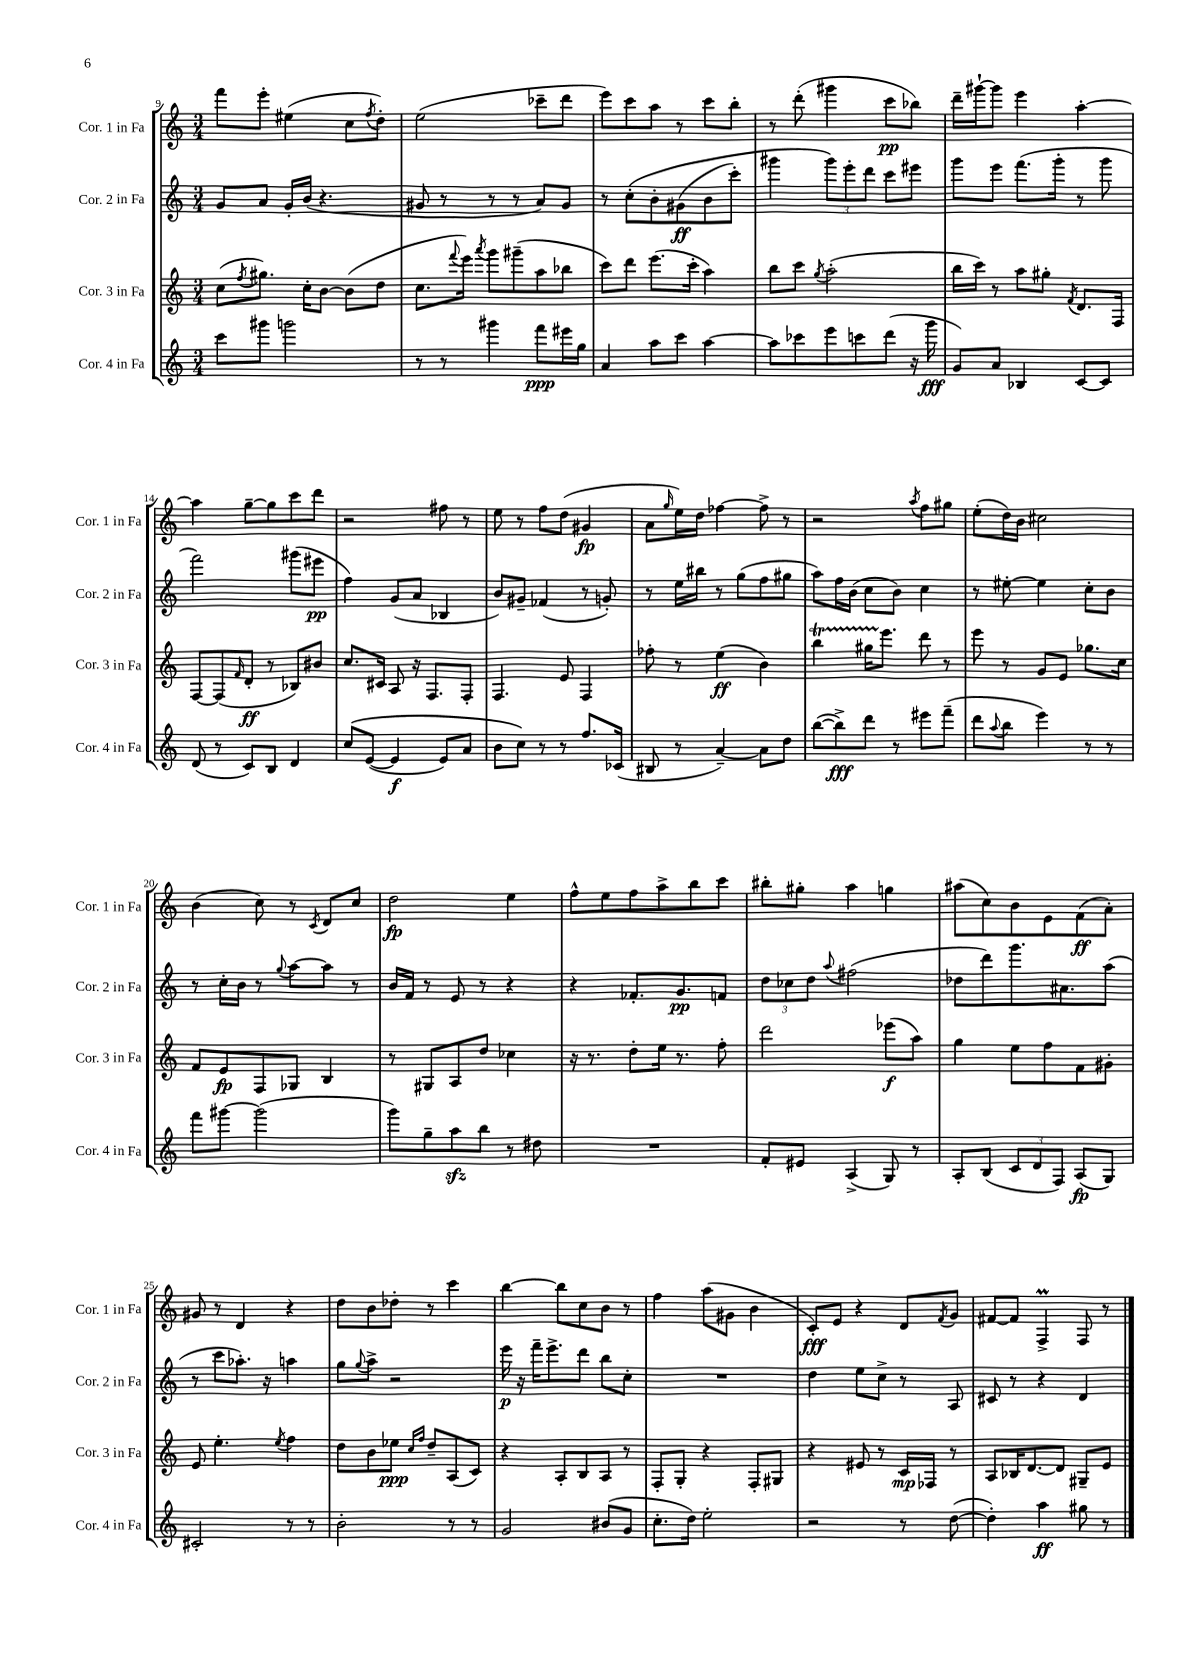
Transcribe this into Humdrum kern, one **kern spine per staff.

**kern	**kern	**kern	**kern
*staff4	*staff3	*staff2	*staff1
*clefG2	*clefG2	*clefG2	*clefG2
*k[]	*k[]	*k[]	*k[]
*M3/4	*M3/4	*M3/4	*M3/4
8ccc	(8cc	8g	8fff
.	8qff	.	.
8ggg#	8.gg#)	8a	8eee'
2ggg	.	16g'	(4ee#
.	16cc'	(16b	.
.	[8b	4.r	.
.	(8b]	.	8cc
.	.	.	8qff
.	8dd	.	8dd')
=	=	=	=
8r	8.cc	8g#	(2ee
8r	.	8r	.
.	8qqfff	.	.
.	16eee)	.	.
.	8qaaa	.	.
4ggg#	8ggg	8r	.
.	(8ggg#~	8r	.
8fff	8aa	8a)	8ccc-~
16eee#	8bb-	8g#	8ddd
16gg	.	.	.
=	=	=	=
4a	8ccc)	8r	8eee)
.	8ddd	&(8cc'	8ccc
8aa	(8.eee	8b'	8aa
8ccc	.	(8g#	8r
.	16ccc'	.	.
[4aa	4aa)	8b	8ccc
.	.	8ccc')	8bb'
=	=	=	=
8aa]	8bb	4ggg#	8r
8ccc-	8ccc	.	(8ddd'
.	8qgg	.	.
8eee	(2aa'	12ggg#&)	4ggg#
.	.	12eee'	.
8ccc	.	.	.
.	.	12ddd	.
(8ddd	.	8ccc	8ccc
16r	.	8eee#	8bb-)
16ggg	.	.	.
=	=	=	=
8g)	16bb	8ggg	16ddd~
.	16ccc)	.	[16ggg#`
8a	8r	8eee	8ggg#]
4B-	8aa	(8.fff	4eee
.	8gg#'	.	.
.	.	16ggg'	.
.	8qf	.	.
[8c	8.d	8r	[4aa'
8c]	.	8ggg	.
.	16F	.	.
=	=	=	=
(8d	[8F	2fff)	4aa]
8r	(8F]	.	.
.	16qqf	.	.
8c)	8d'	.	[8gg~
8B	8r	.	8gg]
4d	8B-)	(8ggg#	8ccc
.	8b#	8eee#	8ddd
=	=	=	=
&(8cc	8.cc	4ff)	2r
([8e	.	.	.
.	16c#	.	.
4e]	8A	(8g	.
.	16r	8a	.
.	8.F	.	.
8e)	.	4B-	8ff#
8a	8F'	.	8r
=	=	=	=
8b	4.F	8b)	8ee
8cc&)	.	8g#~	8r
8r	.	(4f-	8ff
8r	8e	.	(8dd
8.ff	4F	8r	4g#
.	.	8g')	.
(16c-	.	.	.
=	=	=	=
8B#	8ff-'	8r	8a
.	.	.	16qqgg
8r	8r	16ee	16ee)
.	.	16bb#	16dd
[4a~)	(4ee	8r	[4ff-
.	.	(8gg	.
8a]	4b)	8ff	8ff-^]
8dd	.	8gg#	8r
=	=	=	=
([8bb	4bb	8aa)	2r
8bb^])	.	16ff	.
.	.	(16b	.
8ddd	16gg#	8cc	.
.	8.eee	.	.
8r	.	8b)	.
.	.	.	8qaa
8eee#	8ddd	4cc	8ff
(8fff~	8r	.	8gg#
=	=	=	=
8ddd	8eee	8r	(8ee'
8qqaa	.	.	.
8bb	8r	[8ee#'	16dd)
.	.	.	16b
4eee)	8g	4ee#]	2cc#
.	8e	.	.
8r	8.gg-	8cc'	.
8r	.	8b	.
.	16cc	.	.
=	=	=	=
8fff	8f	8r	(4b
[8ggg#	8e	16cc'	.
.	.	16b	.
(2ggg#]	8F	8r	8cc)
.	.	8qqgg	.
.	8G-	[8aa	8r
.	.	.	8qc
.	4B	8aa]	8d
.	.	8r	8cc
=	=	=	=
8ggg)	8r	16b	2dd
.	.	16f	.
8gg~	8G#	8r	.
8aa	8A	8e	.
8bb	8dd	8r	.
8r	4cc-	4r	4ee
8dd#	.	.	.
=	=	=	=
2.r	16r	4r	8ff^^
.	8.r	.	.
.	.	.	8ee
.	8dd'	8.f-'	8ff
.	16ee	.	8aa^
.	8.r	8.g	.
.	.	.	8bb
.	8ff'	8f	8ccc
=	=	=	=
8f'	2ddd	12dd	8bb#'
.	.	12cc-	.
8e#	.	.	8gg#'
.	.	12dd	.
.	.	8qqaa	.
(4A^	.	(2ff#	4aa
8G)	(8eee-	.	4gg
8r	8aa)	.	.
=	=	=	=
8A'	4gg	8dd-	(8aa#
(8B	.	8ddd)	8cc)
12c	8ee	8.ggg	8b
12d	.	.	.
.	8ff	.	8e
12F)	.	.	.
.	.	8.a#	.
(8A	8f	.	(8f
8G)	8g#'	(8aa	8a')
=	=	=	=
2c#'	8e	8r	8g#
.	4.ee'	8ccc	8r
.	.	8.aa-')	4d
.	.	16r	.
.	8qee	.	.
8r	4ff	4aa	4r
8r	.	.	.
=	=	=	=
2b'	8dd	8gg	8dd
.	.	8qqgg	.
.	8b	8aa^	8b
.	8ee-	2r	8dd-'
.	16qqcc	.	.
.	16qqff	.	.
.	8dd~	.	8r
8r	(8A	.	4ccc
8r	8c)	.	.
=	=	=	=
2g	4r	16eee	[4bb
.	.	16r	.
.	.	16fff~	.
.	.	8.eee^	.
.	8A'	.	8bb]
.	8B	8ddd	8cc
(8b#	8A	8bb	8b
8g	8r	8cc'	8r
=	=	=	=
8.cc'	8F'	2.r	4ff
.	8G'	.	.
16dd)	.	.	.
2ee'	4r	.	(8aa
.	.	.	8g#
.	8F'	.	4b
.	8G#	.	.
=	=	=	=
2r	4r	4dd	8c')
.	.	.	8e
.	8e#	8ee	4r
.	8r	8cc^	.
8r	16c	8r	8d
.	16F-	.	.
.	.	.	8qf
([8dd	8r	8A	8g
=	=	=	=
4dd'])	8A	8c#	[8f#
.	16B-	8r	8f#]
.	[8.d	.	.
4aa	.	4r	4F^
.	8d]	.	.
8gg#	8G#~	4d	8F
8r	8e	.	8r
==	==	==	==
*-	*-	*-	*-
